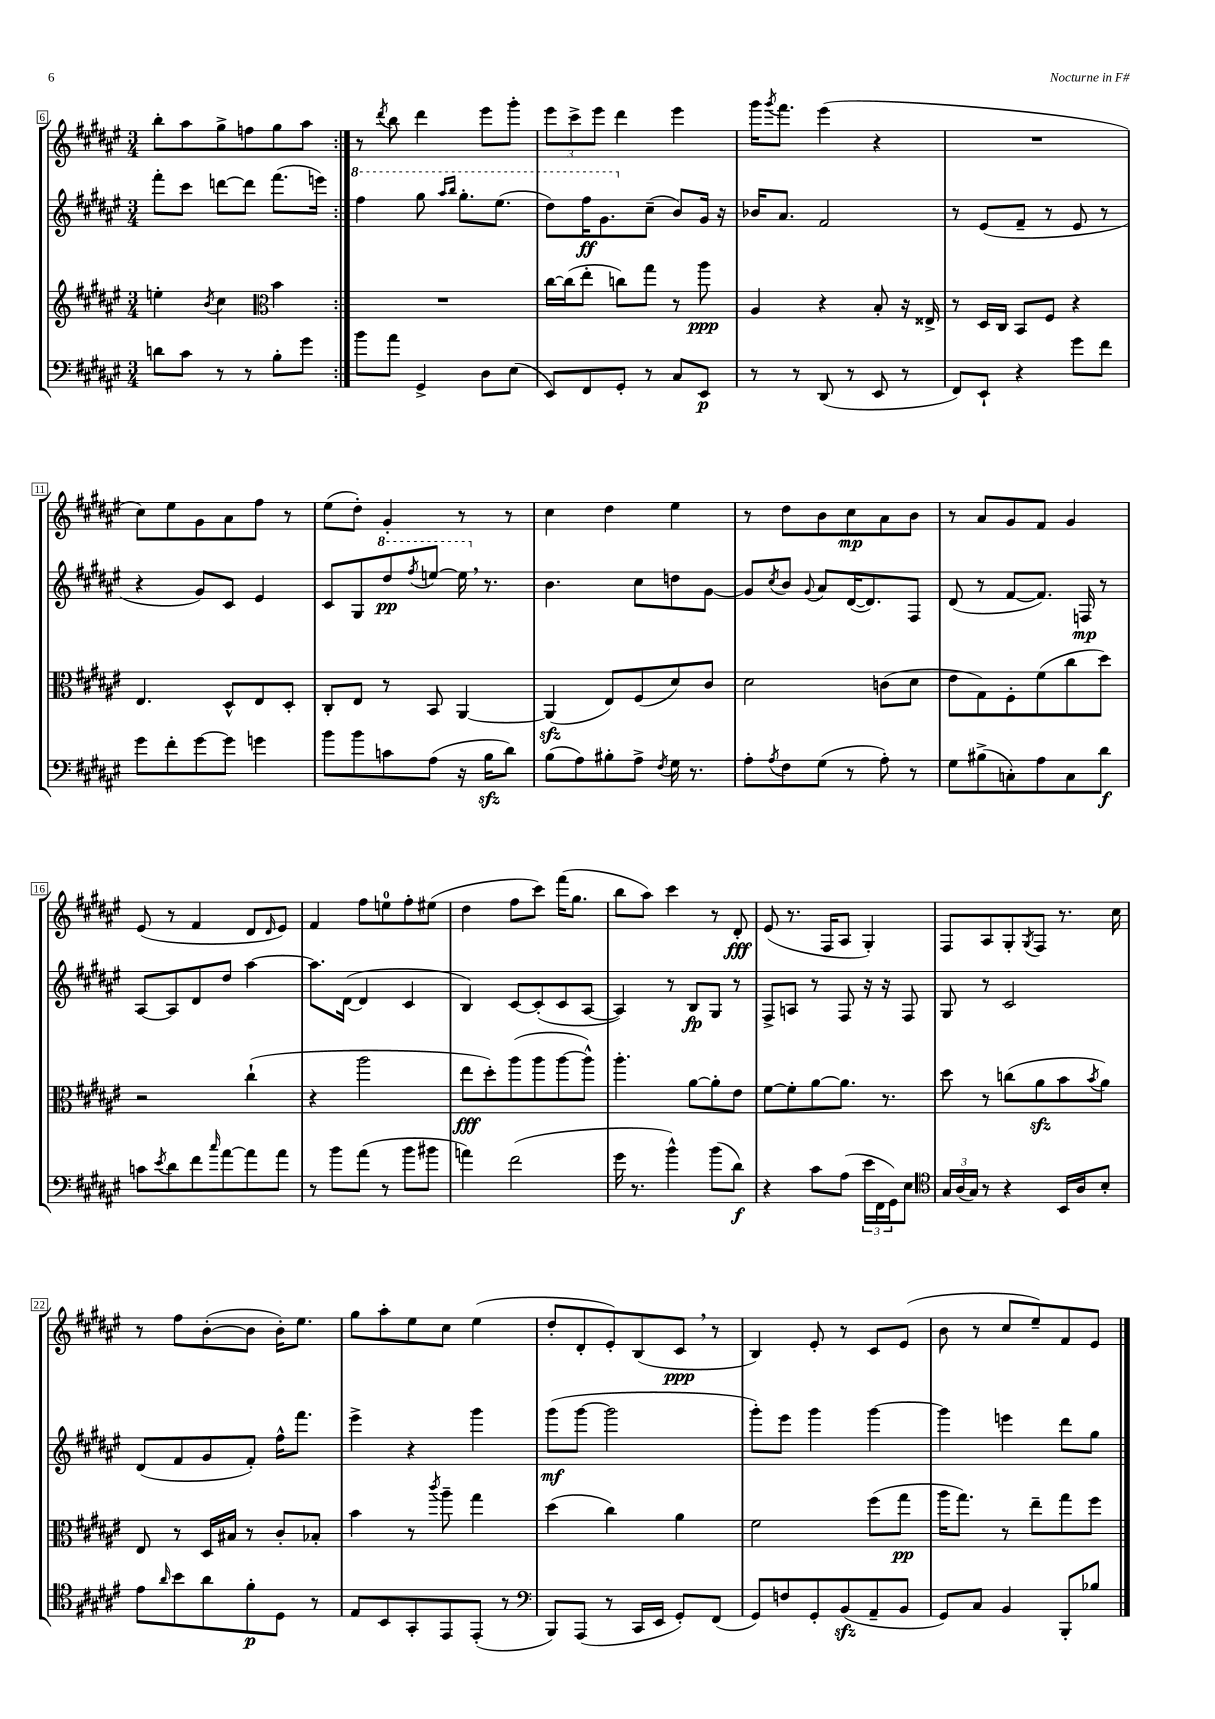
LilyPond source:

<<
\new StaffGroup <<
\new Staff = "s0" {
    \clef treble \key fis \major \numericTimeSignature \time 3/4
    \repeat volta 2 { b''8-. ais''8 gis''8-> f''8 gis''8 ais''8 | }
    r8 \acciaccatura { dis'''8 } b''8 dis'''4 eis'''8 gis'''8-. |
    \tuplet 3/2 { eis'''8 cis'''8-> eis'''8 } dis'''4 eis'''4 |
    gis'''16 \acciaccatura { gis'''8 } fis'''8. eis'''4( r4 |
    R2. |
    cis''8) eis''8 gis'8 ais'8 fis''8 r8 |
    eis''8( dis''8-.) gis'4-. r8 r8 |
    cis''4 dis''4 eis''4 |
    r8 dis''8 b'8 cis''8\mp ais'8 b'8 |
    r8 ais'8 gis'8 fis'8 gis'4 |
    eis'8( r8 fis'4 dis'8 \grace { dis'16 } eis'8) |
    fis'4 fis''8 e''8-0 fis''8-. eis''8( |
    dis''4 fis''8 cis'''8) fis'''16( gis''8. |
    b''8 ais''8) cis'''4 r8 dis'8-.\fff |
    eis'8( r8. fis16 ais8 gis4-.) |
    fis8 ais8 gis8-. \acciaccatura { gis8 } fis8 r8. cis''16 |
    r8 fis''8 b'8~-.( b'8 b'16-.) eis''8. |
    gis''8 ais''8-. eis''8 cis''8 eis''4( |
    dis''8-. dis'8-. eis'8-.) b8( cis'8\ppp \breathe r8 |
    b4) eis'8-. r8 cis'8 eis'8( |
    b'8 r8 cis''8 eis''8--) fis'8 eis'8 \bar "|." |
}
\new Staff = "s1" {
    \clef treble \key fis \major \numericTimeSignature \time 3/4
    \repeat volta 2 { fis'''8-. cis'''8 d'''8~ d'''8 fis'''8.( e'''16) | }
    \ottava #1 fis'''4 gis'''8 \grace { ais'''16 b'''16 } gis'''8.-. eis'''8.( |
    dis'''8) fis'''16\ff gis''8. \ottava #0 cis''8--( b'8) gis'16 r16 |
    bes'16 ais'8. fis'2 |
    r8 eis'8( fis'8-- r8 eis'8 r8 |
    r4 gis'8) cis'8 eis'4 |
    cis'8 gis8 \ottava #1 dis'''8\pp \acciaccatura { fis'''8 } e'''8~ e'''16 \breathe \ottava #0 r8. |
    b'4. cis''8 d''8 gis'8~ |
    gis'8 \acciaccatura { cis''8 } b'8 \appoggiatura { gis'8 } ais'8 dis'16~( dis'8.) fis8 |
    dis'8( r8 fis'8~ fis'8.) f16\mp r8 |
    ais8~ ais8 dis'8 dis''8 ais''4~ |
    ais''8. dis'16~( dis'4 cis'4 |
    b4) cis'8~ cis'8-.( cis'8 ais8~ |
    ais4) r8 b8\fp gis8 r8 |
    fis8-> a8 r8 fis8 r16 r16 fis8 |
    gis8 r8 cis'2 |
    dis'8( fis'8 gis'8 fis'8-.) fis''16-^ fis'''8. |
    eis'''4-> r4 gis'''4 |
    gis'''8\mf( gis'''8~ gis'''2 |
    gis'''8-.) eis'''8 gis'''4 gis'''4~ |
    gis'''4 e'''4 dis'''8 gis''8 \bar "|." |
}
\new Staff = "s2" {
    \clef treble \key fis \major \numericTimeSignature \time 3/4
    \repeat volta 2 { e''4-. \acciaccatura { b'8 } cis''4 \clef alto b'4 | }
    R2. |
    cis''16~ cis''16( eis''8-. c''8) gis''8 r8 ais''8\ppp |
    ais4 r4 b8-. r16 eisis16-> |
    r8 dis16 cis16 b,8 fis8 r4 |
    eis4. dis8-^ eis8 dis8-. |
    cis8-. eis8 r8 b,8 ais,4~ |
    ais,4\sfz( eis8) fis8( dis'8) cis'8 |
    dis'2 c'8( dis'8 |
    eis'8 gis8) fis8-. fis'8( cis''8 dis''8) |
    r2 cis''4-!( |
    r4 ais''2 |
    eis''8\fff dis''8-.) ais''8( ais''8 ais''8~ ais''8-^) |
    ais''4.-. ais'8~ ais'8-. eis'8 |
    fis'8~ fis'8-. ais'8~ ais'8. r8. |
    dis''8 r8 c''8( ais'8\sfz b'8 \acciaccatura { b'8 } ais'8) |
    eis8 r8 dis16 bis16 r8 cis'8-. bes8-. |
    b'4 r8 \acciaccatura { cis'''8 } ais''8-- gis''4 |
    dis''4( cis''4) ais'4 |
    fis'2 fis''8( gis''8\pp |
    ais''16 gis''8.) r8 eis''8-- gis''8 fis''8 \bar "|." |
}
\new Staff = "s3" {
    \clef bass \key fis \major \numericTimeSignature \time 3/4
    \repeat volta 2 { d'8 cis'8 r8 r8 b8-. gis'8 | }
    b'8 ais'8 gis,4-> dis8 eis8( |
    eis,8) fis,8 gis,8-. r8 cis8 eis,8\p |
    r8 r8 dis,8( r8 eis,8 r8 |
    fis,8) eis,8-! r4 gis'8 fis'8 |
    gis'8 fis'8-. gis'8~ gis'8 g'4 |
    b'8 b'8 c'8 ais8( r16 b16\sfz dis'8) |
    b8( ais8) bis8-. ais8-> \acciaccatura { fis8 } gis16 r8. |
    ais8-. \acciaccatura { ais8 } fis8 gis8( r8 ais8-.) r8 |
    gis8 bis8->( c8-.) ais8 c8 dis'8\f |
    c'8 \acciaccatura { eis'8 } dis'8 fis'8 \grace { cis''16 } ais'8~ ais'8 ais'8 |
    r8 b'8 ais'8( r8 b'8 bis'8 |
    a'4) fis'2( |
    gis'16 r8. b'4-^) b'8( dis'8\f) |
    r4 cis'8 ais8( \tuplet 3/2 { eis'16 fis,16 gis,16) } eis8 |
    \clef tenor \tuplet 3/2 { gis16 ais16( gis16) } r8 r4 b,16 ais16 b8-. |
    eis'8 \grace { ais'16 } b'8 ais'8 fis'8-.\p dis8 r8 |
    eis8 b,8 gis,8-. eis,8 eis,8-.( r8 |
    \clef bass b,,8) ais,,8( r8 cis,16 eis,16 gis,8-.) fis,8( |
    gis,8) f8 gis,8-. b,8\sfz( ais,8-- b,8 |
    gis,8) cis8 b,4 b,,8-. bes8 \bar "|." |
}
>>
>>
\layout { \context { \Score currentBarNumber = #6 \override BarNumber.stencil = #(make-stencil-boxer 0.1 0.3 ly:text-interface::print) } }
